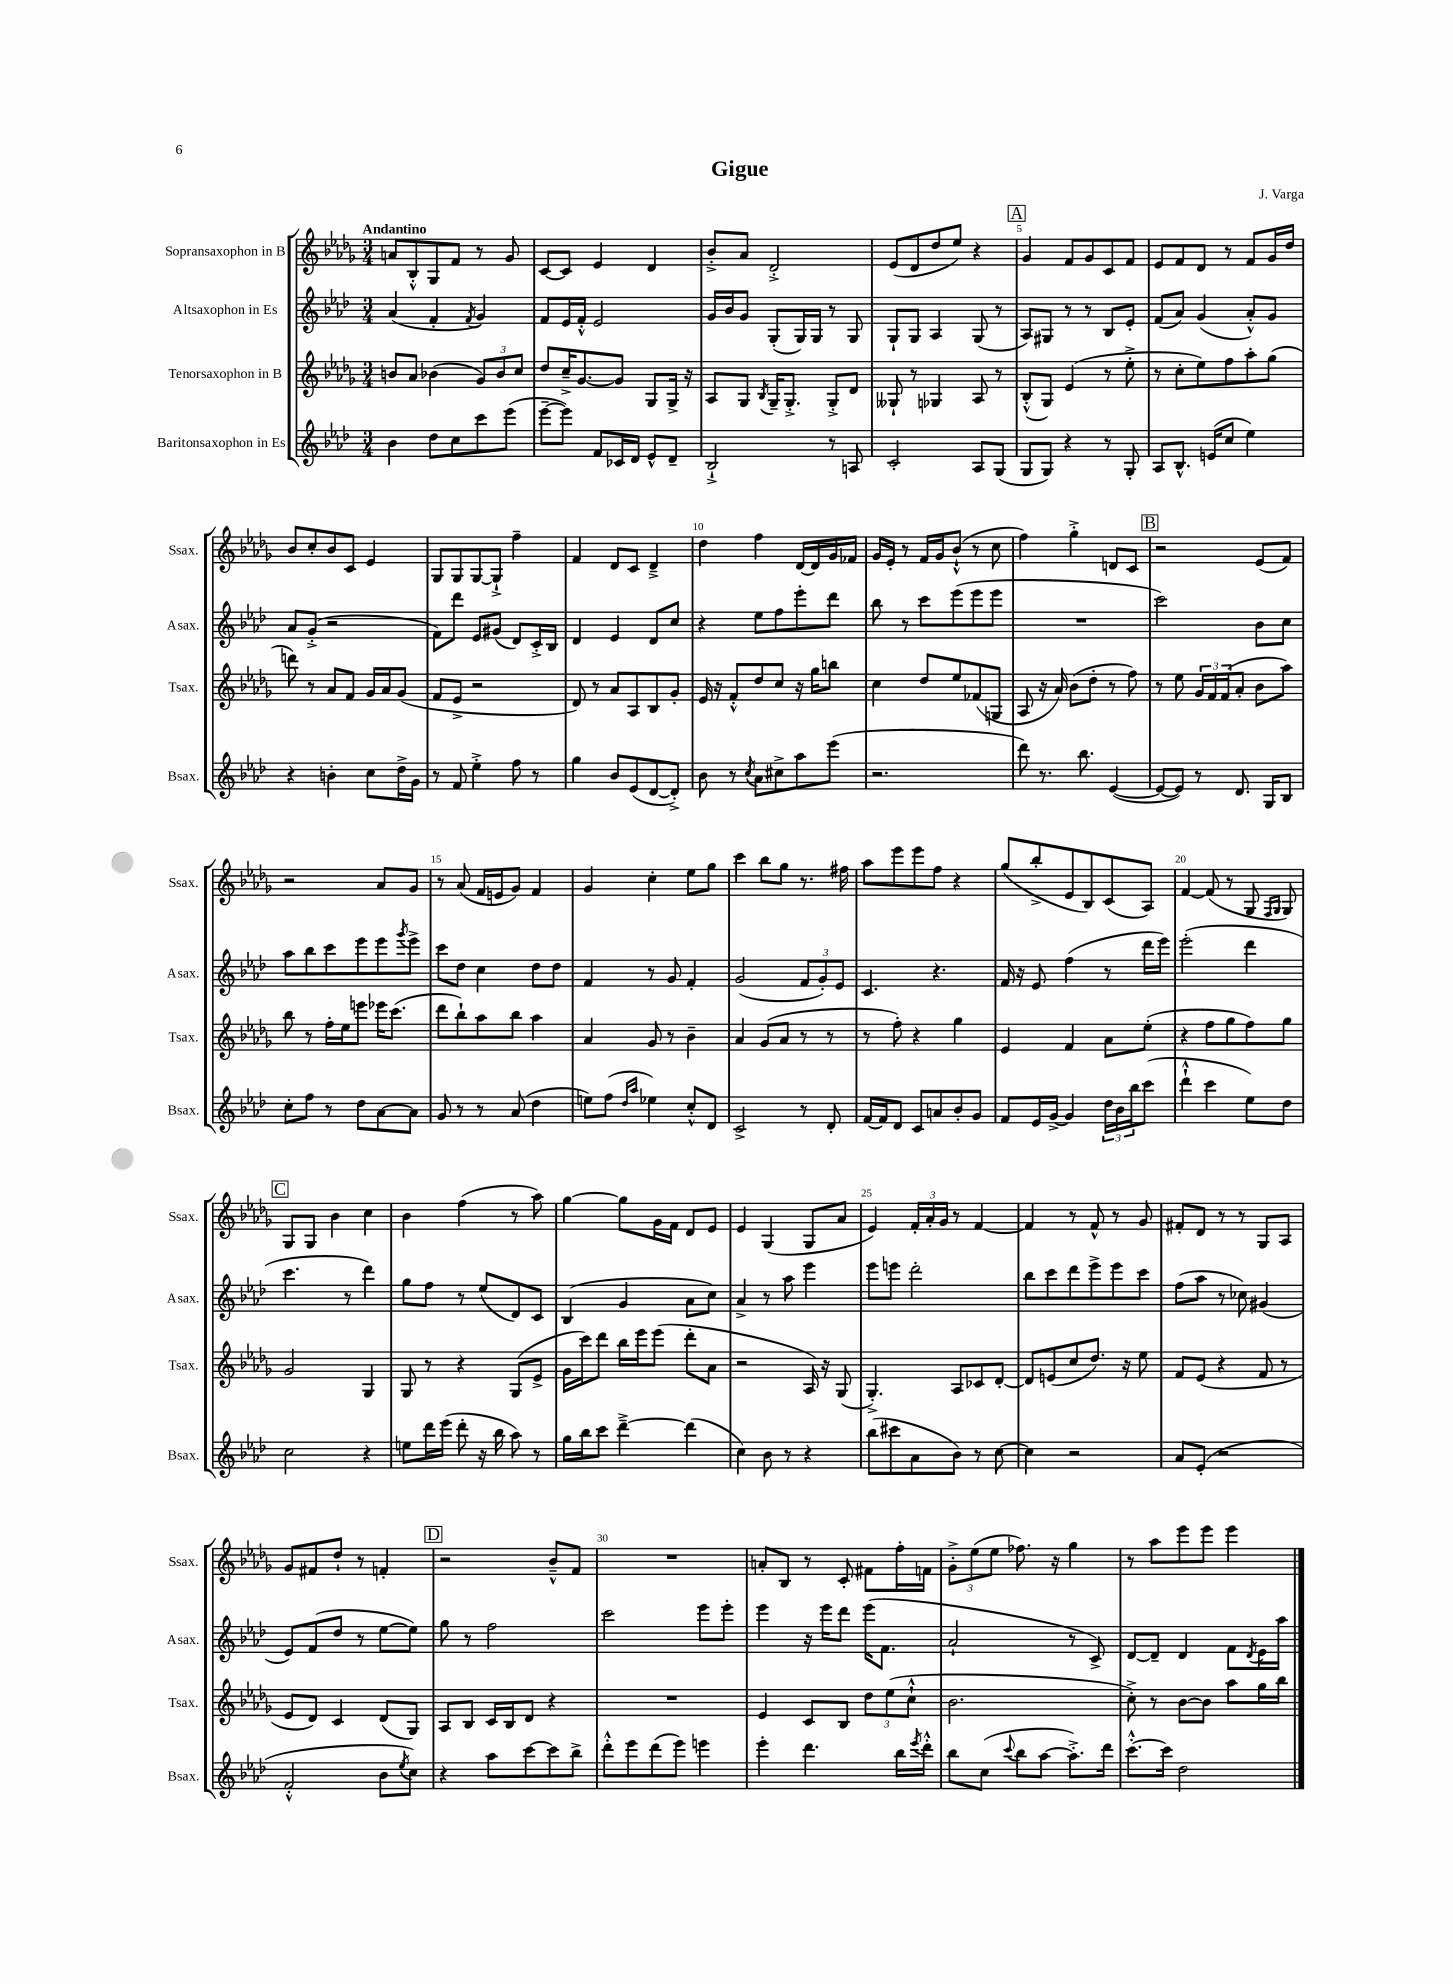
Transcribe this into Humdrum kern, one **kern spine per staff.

**kern	**kern	**kern	**kern
*staff4	*staff3	*staff2	*staff1
*clefG2	*clefG2	*clefG2	*clefG2
*k[b-e-a-d-]	*k[b-e-a-d-g-]	*k[b-e-a-d-]	*k[b-e-a-d-g-]
*M3/4	*M3/4	*M3/4	*M3/4
4b-\	8b/L	(4a-/	8a/L
.	8a-/J	.	8B-'^^/
8dd-\L	(4b-\	4f'/	8G-/
8cc\	.	.	8f/J
.	.	8qf/	.
8ccc\	12g-/L)	4g/)	8r
.	12b-/	.	.
(8eee-\J	.	.	8g-/
.	12cc/J	.	.
=	=	=	=
[8eee-~\L	8dd-/L	8f/L	[8c/L
8eee-\]J)	16cc~^/K	16e-/L	8c/]J
.	[8.g-/	16f'^^/JJ	.
8f/L	.	2e-/	4e-/
16c-/L	8g-/]J	.	.
16d-/JJ	.	.	.
8e-^^/L	8G-/L	.	4d-/
8d-~/J	16G-^/Jk	.	.
.	16r	.	.
=	=	=	=
2B-`^/	8A-/L	16g/LL	8b-'^/L
.	.	16b-/J	.
.	8G-/J	8g/J	8a-/J
.	8qB-/	.	.
.	16G-~/LK	(8G'/L	2d-'^/
.	8.G-'^/J	.	.
.	.	16G/L)	.
.	.	16G/JJ	.
8r	8G-'^/L	8r	.
8A/	8d-/J	8G/	.
=	=	=	=
2c'/	8G--`/	8G`/L	(8e-/L
.	8r	8G/J	8d-/
.	4G-/	4A-/	8dd-/
.	.	.	8ee-/J)
8A-/L	8A-/	(8G/	4r
(8G/J	8r	8r	.
=	=	=	=
8G/L	(8B-'^^/L	8A-/L)	4g-/
8G/J)	8G-/J)	8G#/J	.
4r	(4e-/	8r	8f/L
.	.	8r	8g-/
8r	8r	8B-/L	8c/
8G'/	8ee-'^\	8e-'/J	8f/J
=	=	=	=
8A-/L	8r	(8f/L	8e-/L
8.B-^^/J	8cc'\L	8a-/J)	8f/
.	8ee-\)	(4g/	8d-/J
(16e/LK	.	.	.
8cc/J	8ff\	.	8r
4ee-\)	8aa-'\	8a-'^^/L)	8f/L
.	(8gg-\J	8g/J	16g-/L
.	.	.	16dd-/JJ
=	=	=	=
4r	8ddd\)	8a-/L	8b-/L
.	8r	(8g'^/J	8cc'/
4b'\	8a-/L	2r	8b-/
.	8f/J	.	8c/J
8cc\L	16g-/LL	.	4e-/
.	16a-/J	.	.
16dd-^\L	(8g-/J	.	.
16g\JJ	.	.	.
=	=	=	=
8r	8f/L	8f\L)	8G-/L
8f/	8e-^/J	8ddd-\J	8G-/
4ee-'^\	2r	8e-/L	[8G-/
.	.	(8g#/J	8G-`^/]J
8ff\	.	8d-/L)	4ff~\
8r	.	16c'^/L	.
.	.	16B-/JJ	.
=	=	=	=
4gg\	8d-/)	4d-/	4f/
.	8r	.	.
8b-/L	8a-/L	4e-/	8d-/L
(8e-/	8A-/	.	8c/J
[8d-/	8B-/	8d-/L	4d-~^/
8d-'^/]J)	8g-'/J	8cc/J	.
=	=	=	=
8b-\	16e-/	4r	4dd-\
.	16r	.	.
8r	8f'^^/L	.	.
8qcc/	.	.	.
8a-\L	8dd-/	8ee-\L	4ff\
8cc#^\	8cc/J	8ff\	.
8aa-\	16r	8eee-'\	[16d-/LL
.	16gg-\LK	.	16d-/]
(8eee-\J	8bb\J	8ddd-\J	16g-/
.	.	.	16f-/JJ
=	=	=	=
2.r	4cc\	8bb-\	16g-/LL
.	.	.	16e-'/JJ
.	.	8r	8r
.	8dd-/L	8ccc\L	16f/LL
.	.	.	16g-/J
.	8ee-/	(8eee-\	(8b-`^^/J
.	(8f-/	8eee-\	8r
.	8G/J	8eee-\J	8cc\
=	=	=	=
8ddd-\)	8A-/	2.r	4ff\)
8.r	16r	.	.
.	16a-/)	.	.
.	(8b-\L	.	4gg-'^\
8.bb-\	.	.	.
.	8dd-'\J	.	.
([4e-/	8r	.	8d/L
.	8ff\)	.	8c/J
=	=	=	=
8e-/_L	8r	2ccc\)	2r
8e-/]J)	8ee-\	.	.
8r	24g-/LL	.	.
.	24f/	.	.
.	(24f/J	.	.
8.d-/	8a-'/J	.	.
.	8b-\L	8b-\L	(8e-/L
16G/LK	.	.	.
8B-/J	8aa-\J)	8cc\J	8f/J)
=	=	=	=
8cc'\L	8bb-\	8aa-\L	2r
8ff\J	8r	8bb-\	.
8r	16ff'\LL	8ccc\	.
.	16ee-\J	.	.
8dd-\L	8eee\J	8eee-\	.
[8a-\	16eee-\LK	8eee-\	8a-/L
.	(8.ccc\J	.	.
.	.	8qggg/	.
8a-\]J	.	8eee-^\J	8g-/J
=	=	=	=
8g/	8ddd-\L	8ccc\L	8r
8r	8bb-`\)	8dd-\J	(8a-/
8r	8aa-\	4cc\	16f/LL
.	.	.	16e/J
(8a-/	8bb-\J	.	8g-/J)
4dd-\	4aa-\	8dd-\L	4f/
.	.	8dd-\J	.
=	=	=	=
8ee\L)	4a-/	4f/	4g-/
(8ff\J	.	.	.
16qqdd-/LL	.	.	.
16qqaa-/JJ	.	.	.
4ee-\)	8g-/	8r	4cc'\
.	8r	8g/	.
8cc'^^/L	4b-~\	4f'/	8ee-\L
8d-/J	.	.	8gg-\J
=	=	=	=
2c^/	4a-/	(2g/	4ccc\
.	(8g-/L	.	8bb-\L
.	8a-/J	.	8gg-\J
8r	8r	12f/L	8.r
.	.	12g'/)	.
8d-'/	8r	.	.
.	.	12e-/J	.
.	.	.	16ff#\
=	=	=	=
[16f/LL	8r	4.c/	8aa-\L
16f/]J	.	.	.
8d-/J	8ff'\)	.	8eee-\
8c/L	4r	.	8eee-\
8a/	.	4.r	8ff\J
8b-'/	4gg-\	.	4r
8g/J	.	.	.
=	=	=	=
8f/L	4e-/	16f/	(8gg-/L
.	.	16r	.
16e-/L	.	8e-/	8bb-'^/
[16g^/JJ	.	.	.
4g/]	4f/	(4ff\	8e-/
.	.	.	8B-/)
24dd-\LL	8a-\L	8r	(8c/
24b-\	.	.	.
24bb-\J	.	.	.
(8ccc\J	(8ee-'\J	16ddd-\LL	8A-/J)
.	.	16eee-\JJ)	.
=	=	=	=
4ddd-`^^\	4r	(2eee-'\	[4f/
4ccc\	8ff\L	.	(8f/]
.	8gg-\	.	8r
8ee-\L)	8ff\)	4ddd-\	8G-/
.	.	.	16qqF/LL
.	.	.	16qqG-/JJ
8dd-\J	8gg-\J	.	8G-/)
=	=	=	=
2cc\	2g-/	4.ccc\	8G-/L
.	.	.	8G-/J
.	.	.	4b-\
.	.	8r	.
4r	4G-/	4ddd-\)	4cc\
=	=	=	=
8ee\L	8G-/	8gg\L	4b-\
16ddd-\L	8r	8ff\J	.
(16eee-\JJ	.	.	.
8ddd-'\	4r	8r	(4ff\
16r	.	(8ee-/L	.
16bb-\	.	.	.
8aa-\)	(8G-/L	8d-/)	8r
8r	8e-^/J	8c/J	8aa-\)
=	=	=	=
16gg\LL	16g-\LL	(4B-/	[4gg-\
16bb-\J	16ccc\J)	.	.
8ccc\J	8ddd-\J	.	.
[4ddd-~^\	16bb-\LL	4g/	8gg-\]L
.	16eee-\J	.	.
.	(8eee-\J	.	16g-\L
.	.	.	16f\JJ
(4ddd-\]	8ddd-'\L	8a-\L	8d-/L
.	8a-\J	8cc\J)	8e-/J
=	=	=	=
4cc\)	2r	4a-^/	4e-/
8b-\	.	8r	(4G-/
8r	.	8aa-\	.
4r	16A-/)	4eee-\	8G-/L
.	16r	.	.
.	(8G-/	.	8a-/J
=	=	=	=
(8bb-\L	4.G-'^/)	8eee-\L	4e-/)
8ccc#\	.	8eee\J	.
8a-\	.	2ddd-'\	24f'/LL
.	.	.	24a-'/
.	.	.	24g-/JJ
8b-\J)	8A-/L	.	8r
8r	8c-/	.	[4f/
[8cc\	[8d-'/J	.	.
=	=	=	=
4cc\]	8d-/]L	8bb-\L	4f/]
.	(8e/	8ccc\	.
2r	8cc/	8ddd-\	8r
.	8.dd-/J)	8eee-^\	8f^^/
.	.	8eee-\	8r
.	16r	.	.
.	8ee-\	8ccc\J	8g-/
=	=	=	=
8a-/L	8f/L	(8ff\L	8f#'/L
(8e-'/J	(8e-/J	8aa-\J	8d-/J
2r	4r	8r	8r
.	.	8cc-\)	8r
.	8f/	(4g#/	8G-/L
.	8r	.	8A-/J
=	=	=	=
2f'^^/	8e-/L	8e-/L)	8g-/L
.	8d-/J)	(8f/	8f#/
.	4c/	8dd-/J	8dd-`/J
.	.	8r	8r
8b-\L	(8d-/L	[8ee-\L	4f'/
8qee-/	.	.	.
8cc\J)	8G-/J)	8ee-\]J)	.
=	=	=	=
4r	8A-/L	8gg\	2r
.	8B-/J	8r	.
8aa-\L	16c/LL	2ff\	.
.	16B-/J	.	.
[8ccc\	8d-/J	.	.
8ccc\]	4r	.	8b-~^^/L
8bb-^\J	.	.	8f/J
=	=	=	=
8ddd-'^^\L	2.r	2ccc\	2.r
8eee-\	.	.	.
(8ddd-\	.	.	.
8eee-\J)	.	.	.
4eee\	.	8eee-\L	.
.	.	8eee-'\J	.
=	=	=	=
4eee-'\	4e-/	4eee-\	8a'/L
.	.	.	8B-/J
4.ddd-\	8c/L	16r	8r
.	.	16eee-\LK	.
.	8B-/J	8ddd-\J	8c'/
.	12dd-\L	(16eee-\LK	8f#\L
.	.	8.f\J	.
.	(12ee-\	.	.
16bb-\LL	.	.	16ff'\L
.	12cc`^^\J	.	.
8qeee-/	.	.	.
16ddd-'^^\JJ	.	.	16f\JJ
=	=	=	=
8bb-\L	2.b-\	2a-`/	12g-'^\L
.	.	.	(12ee-\
(8cc\J	.	.	.
.	.	.	12ee-\J
8qqccc/	.	.	.
8bb-\L	.	.	8.ff-\)
[8aa-\J	.	.	.
.	.	.	16r
8.aa-'^\]L)	.	8r	4gg-\
.	.	8c^/)	.
16ddd-\Jk	.	.	.
=	=	=	=
[8.ccc'^^\L	8cc'^\)	[8d-/L	8r
.	8r	8d-~/]J	8aa-\L
16ccc\]Jk	.	.	.
2dd-\	[8b-\L	4d-/	8eee-\
.	8b-\]J	.	8eee-\J
.	8aa-\L	8f\L	4eee-\
.	.	8qd-/	.
.	16gg-\L	16e-\L	.
.	16bb-\JJ	16aa-\JJ	.
==	==	==	==
*-	*-	*-	*-
